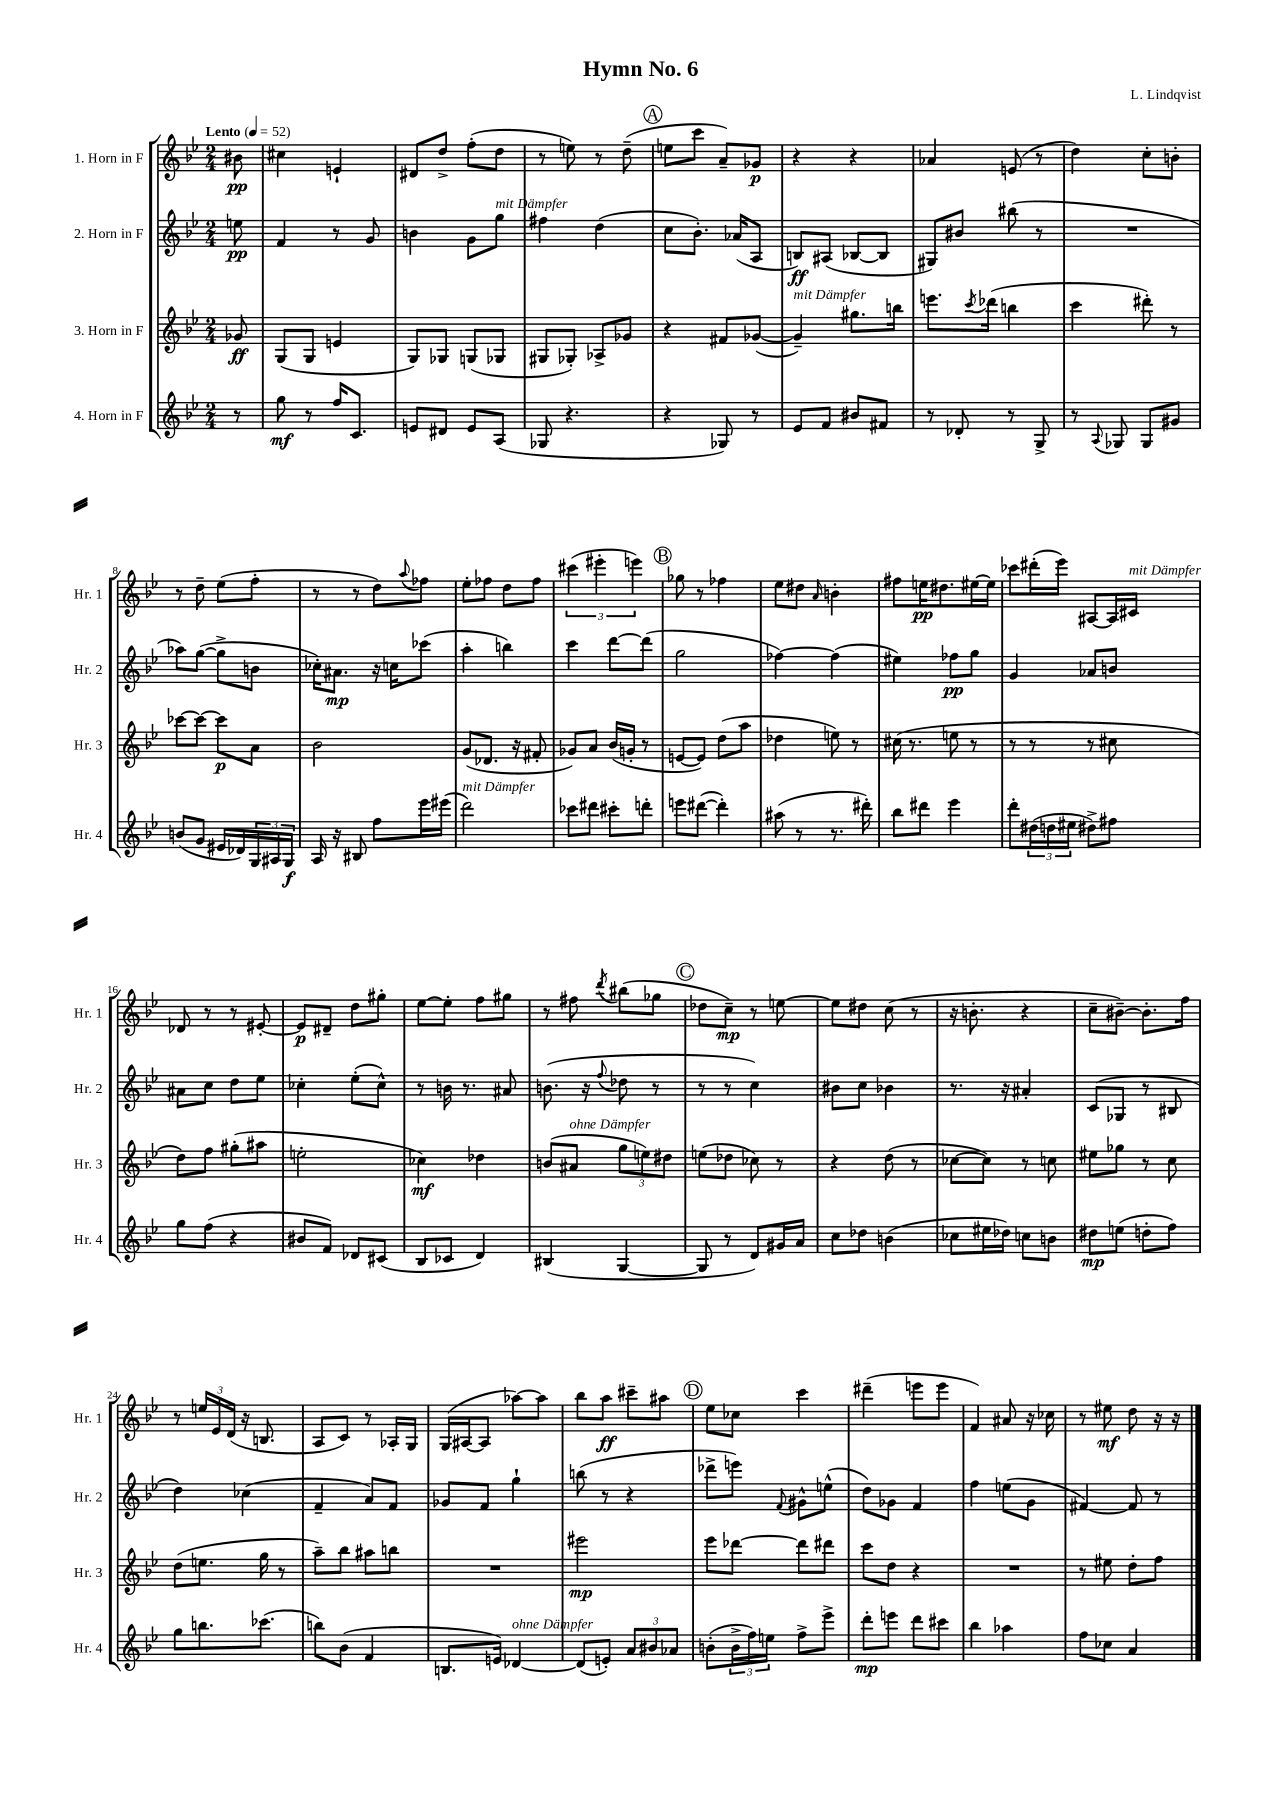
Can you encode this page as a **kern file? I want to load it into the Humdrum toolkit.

**kern	**dynam	**kern	**dynam	**kern	**dynam	**kern	**dynam
*part4	*part4	*part3	*part3	*part2	*part2	*part1	*part1
*staff4	*staff4	*staff3	*staff3	*staff2	*staff2	*staff1	*staff1
*I"4. Horn in F	*	*I"3. Horn in F	*	*I"2. Horn in F	*	*I"1. Horn in F	*
*I'Hr. 4	*	*I'Hr. 3	*	*I'Hr. 2	*	*I'Hr. 1	*
*clefG2	*	*clefG2	*	*clefG2	*	*clefG2	*
*k[b-e-]	*	*k[b-e-]	*	*k[b-e-]	*	*k[b-e-]	*
*M2/4	*	*M2/4	*	*M2/4	*	*M2/4	*
*MM52	*	*MM52	*	*MM52	*	*MM52	*
=	=	=	=	=	=	=	=
!	!	!	!	!	!	!LO:TX:a:B:t=Lento	!
8r	.	8g-X/	ff	8een\	pp	8b#X\	pp
=1	=1	=1	=1	=1	=1	=1	=1
8gg\	mf	(8G/L	.	4f/	.	4cc#X\	.
8r	.	8G/J	.	.	.	.	.
16ff/KL	.	4en/	.	8r	.	4en`/	.
8.c/J	.	.	.	.	.	.	.
.	.	.	.	8g/	.	.	.
=2	=2	=2	=2	=2	=2	=2	=2
8en/L	.	8G/L)	.	4bn\	.	8d#X/L	.
8d#X/J	.	8G-X/J	.	.	.	8dd^/J	.
8e/L	.	(8Gn/L	.	8g\L	.	(8ff'\L	.
!	!	!	!	!LO:TX:a:i:t=mit Dämpfer	!	!	!
(8A/J	.	8G-X/J	.	8gg\J	.	8dd\J	.
=3	=3	=3	=3	=3	=3	=3	=3
8G-X/	.	8G#X/L	.	4ff#X\	.	8r	.
4.r	.	8G-X'/J)	.	.	.	8een\)	.
.	.	8A-X^/L	.	(4dd\	.	8r	.
.	.	8g-X/J	.	.	.	(8dd~\	.
!!LO:REH:place=s1:t=A
=4	=4	=4	=4	=4	=4	=4	=4
4r	.	4r	.	8cc\L	.	8een\L	.
.	.	.	.	8.b-'\J)	.	8ccc\J	.
8G-X/)	.	8f#X/L	.	.	.	8a~/L)	.
.	.	.	.	(16a-X/KL	.	.	.
8r	.	([8g-X/J	.	8A/J	.	8g-X/J	p
=5	=5	=5	=5	=5	=5	=5	=5
!	!	!LO:TX:a:i:t=mit Dämpfer	!	!	!	!	!
8e-/L	.	4g-~/])	.	8Bn/L)	ff	4r	.
8f/J	.	.	.	(8A#X/J	.	.	.
8b#X/L	.	8.gg#X\L	.	[8B-X/L	.	4r	.
8f#X/J	.	.	.	8B-/J]	.	.	.
.	.	16bbn\Jk	.	.	.	.	.
=6	=6	=6	=6	=6	=6	=6	=6
8r	.	8.eeen\L	.	8G#X/L)	.	4a-X/	.
8d-X'/	.	.	.	8b#X/J	.	.	.
.	.	8qccc/	.	.	.	.	.
.	.	(16ddd-X\Jk	.	.	.	.	.
8r	.	4bbn\	.	(8bb#X\	.	(8en/	.
8G^/	.	.	.	8r	.	8r	.
=7	=7	=7	=7	=7	=7	=7	=7
8r	.	4ccc\	.	2r	.	4dd\)	.
8qqA/	.	.	.	.	.	.	.
8G-X/	.	.	.	.	.	.	.
8G-/L	.	8ddd#X'\)	.	.	.	8cc'\L	.
8g#X/J	.	8r	.	.	.	8bn'\J	.
!!LO:LB:g=z
=8	=8	=8	=8	=8	=8	=8	=8
(8bn/L	.	[8ccc-X\L	.	8aa-X\L)	.	8r	.
8g/J	.	8ccc-\J_	.	([8gg\J	.	8dd~\	.
16e#X/LL	.	8ccc-\L]	p	8gg^\L]	.	(8ee-\L	.
16d-X/)	.	.	.	.	.	.	.
24G/	.	8a\J	.	8bn\J	.	8ff'\J	.
24A#X/	.	.	.	.	.	.	.
24G/JJ	f	.	.	.	.	.	.
=9	=9	=9	=9	=9	=9	=9	=9
16A/	.	2b-\	.	16cc-X'\KL)	.	8r	.
16r	.	.	.	8.a#X\J	mp	.	.
8B#X/	.	.	.	.	.	8r	.
8ff\L	.	.	.	16r	.	8dd\L)	.
.	.	.	.	16ccn\KL	.	.	.
.	.	.	.	.	.	8qqaa/	.
16eee-\L	.	.	.	(8ccc-X\J	.	8ff-X\J	.
(16eee#X\JJ	.	.	.	.	.	.	.
=10	=10	=10	=10	=10	=10	=10	=10
!LO:TX:a:i:t=mit Dämpfer	!	!	!	!	!	!	!
2ddd\)	.	(8g/L	.	4aa'\	.	8ee-'\L	.
.	.	8.d-X/J	.	.	.	8ff-X\J	.
.	.	.	.	4bbn\)	.	8dd\L	.
.	.	16r	.	.	.	.	.
.	.	8f#X'/	.	.	.	8ff-\J	.
=11	=11	=11	=11	=11	=11	=11	=11
8ccc-X\L	.	8g-X/L)	.	4ccc\	.	(6ccc#X\	.
8ddd#X\J	.	8a/J	.	.	.	.	.
.	.	.	.	.	.	6eee#X'\	.
8ccc#X'\L	.	(16b-/LL	.	[8ddd\L	.	.	.
.	.	16gn'/JJ	.	.	.	.	.
.	.	.	.	.	.	6eeen\)	.
8dddn'\J	.	8r	.	(8ddd\J]	.	.	.
!!LO:REH:place=s1:t=B
=12	=12	=12	=12	=12	=12	=12	=12
8eeen\L	.	[8en/L	.	2gg\	.	8gg-X\	.
([8ddd#X\J	.	8e/J])	.	.	.	8r	.
4ddd#'\])	.	(8dd\L	.	.	.	4ff-X\	.
.	.	8aa\J	.	.	.	.	.
=13	=13	=13	=13	=13	=13	=13	=13
(8aa#X\	.	4dd-X\	.	[4ff-X\)	.	8ee-\L	.
8r	.	.	.	.	.	8dd#X\J	.
.	.	.	.	.	.	16qqa/	.
8.r	.	8een\)	.	(4ff-\]	.	4bn'\	.
.	.	8r	.	.	.	.	.
16ddd#X'\)	.	.	.	.	.	.	.
=14	=14	=14	=14	=14	=14	=14	=14
8bb-\L	.	(16cc#X\	.	4ee#X\)	.	8ff#X\L	.
.	.	8.r	.	.	.	.	.
8ddd#X\J	.	.	.	.	.	16een\K	pp
.	.	.	.	.	.	8.dd#X\	.
4eee-\	.	8een\	.	8ff-X\L	pp	.	.
.	.	8r	.	8gg\J	.	[16ee#X\L	.
.	.	.	.	.	.	16ee#\JJ]	.
=15	=15	=15	=15	=15	=15	=15	=15
8ddd'\L	.	8r	.	4g/	.	8ccc-X\L	.
(24dd#X\L	.	8r	.	.	.	(16ddd#X'\L	.
24ddn\	.	.	.	.	.	.	.
.	.	.	.	.	.	16eee-\JJ)	.
24ee#X\JJ	.	.	.	.	.	.	.
8dd#X^\L)	.	8r	.	8a-X/L	.	[8A#X/L	.
8ff#X\J	.	8cc#X\	.	8bn/J	.	16A#/L]	.
!	!	!	!	!	!	!LO:TX:a:i:t=mit Dämpfer	!
.	.	.	.	.	.	16c#X/JJ	.
!!LO:LB:g=z
=16	=16	=16	=16	=16	=16	=16	=16
8gg\L	.	8dd\L)	.	8a#X\L	.	8d-X/	.
(8ff\J	.	8ff\J	.	8cc\J	.	8r	.
4r	.	(8gg#X'\L	.	8dd\L	.	8r	.
.	.	8aa#X\J	.	8ee-\J	.	[8e#X'/	.
=17	=17	=17	=17	=17	=17	=17	=17
8b#X/L	.	2een'\	.	4cc-X'\	.	8e#/L]	p
8f/J)	.	.	.	.	.	8d#X~/J	.
8d-X/L	.	.	.	(8ee-'\L	.	8dd\L	.
(8c#X/J	.	.	.	8cc-^^\J)	.	8gg#X'\J	.
=18	=18	=18	=18	=18	=18	=18	=18
8B-/L	.	4cc-X\)	mf	8r	.	[8ee-\L	.
8c-X/J	.	.	.	16bn\	.	8ee-'\J]	.
.	.	.	.	8.r	.	.	.
4d/)	.	4dd-X\	.	.	.	8ff\L	.
.	.	.	.	8a#X/	.	8gg#X\J	.
=19	=19	=19	=19	=19	=19	=19	=19
(4B#X/	.	(8bn/L	.	(8.bn\	.	8r	.
!	!	!LO:TX:a:i:t=ohne Dämpfer	!	!	!	!	!
.	.	8a#X/J	.	.	.	8ff#X\	.
.	.	.	.	16r	.	.	.
.	.	.	.	8qqff/	.	8qddd/	.
[4G/	.	12gg\L	.	8dd-X\	.	(8bb#X\L	.
.	.	12een\)	.	.	.	.	.
.	.	.	.	8r	.	8gg-X\J	.
.	.	12dd#X\J	.	.	.	.	.
!!LO:REH:place=s1:t=C
=20	=20	=20	=20	=20	=20	=20	=20
8G/]	.	(8een\L	.	8r	.	8dd-X\L	.
8r	.	8dd-X\J	.	8r	.	8cc~\J)	mp
8d/L)	.	8cc-X\)	.	4cc\)	.	8r	.
16g#X/L	.	8r	.	.	.	[8een\	.
16a/JJ	.	.	.	.	.	.	.
=21	=21	=21	=21	=21	=21	=21	=21
8cc\L	.	4r	.	8b#X\L	.	8ee\L]	.
8dd-X\J	.	.	.	8cc\J	.	8dd#X\J	.
(4bn\	.	(8dd\	.	4b-X\	.	(8cc\	.
.	.	8r	.	.	.	8r	.
=22	=22	=22	=22	=22	=22	=22	=22
8cc-X\L	.	[8cc-X\L	.	8.r	.	16r	.
.	.	.	.	.	.	8.bn'\	.
16ee#X\L	.	8cc-\J])	.	.	.	.	.
16dd-X\JJ)	.	.	.	16r	.	.	.
8ccn\L	.	8r	.	4a#X'/	.	4r	.
8bn\J	.	8ccn\	.	.	.	.	.
=23	=23	=23	=23	=23	=23	=23	=23
8dd#X\L	mp	8ee#X\L	.	(8c/L	.	8cc~\L	.
(8een\J	.	8gg-X\J	.	8G-X/J	.	[8b#X~\J)	.
8ddn'\L	.	8r	.	8r	.	8.b#'\L]	.
8ff\J)	.	8cc\	.	8B#X/	.	.	.
.	.	.	.	.	.	16ff\Jk	.
!!LO:LB:g=z
=24	=24	=24	=24	=24	=24	=24	=24
8gg\L	.	(8dd\L	.	4dd\)	.	8r	.
8.bbn\	.	8.een\J	.	.	.	24een/LL	.
.	.	.	.	.	.	24e-/	.
.	.	.	.	.	.	(24d/JJ	.
.	.	.	.	(4cc-X\	.	16r	.
(8.ccc-X\J	.	16gg\	.	.	.	8.Bn/	.
.	.	8r	.	.	.	.	.
=25	=25	=25	=25	=25	=25	=25	=25
8bbn\L)	.	8aa~\L)	.	4f~/	.	8A/L	.
(8b-\J	.	8bb-\J	.	.	.	8c/J)	.
4f/	.	8aa#X\L	.	8a/L)	.	8r	.
.	.	8bbn\J	.	8f/J	.	16A-X'/LL	.
.	.	.	.	.	.	16G/JJ	.
=26	=26	=26	=26	=26	=26	=26	=26
8.Bn/L	.	2r	.	8g-X/L	.	(16G/LL	.
.	.	.	.	.	.	[16A#X/J	.
.	.	.	.	8f/J	.	8A#/J]	.
16en/Jk)	.	.	.	.	.	.	.
!LO:TX:a:i:t=ohne Dämpfer	!	!	!	!	!	!	!
[4d-X/	.	.	.	4gg`\	.	[8aa-X\L)	.
.	.	.	.	.	.	8aa-\J]	.
=27	=27	=27	=27	=27	=27	=27	=27
(8d-/L]	.	2eee#X\	mp	(8bbn\	.	8bb-\L	.
8en'/J)	.	.	.	8r	.	8aa\J	ff
12a/L	.	.	.	4r	.	8ccc#X~\L	.
12b#X/	.	.	.	.	.	.	.
.	.	.	.	.	.	8aa#X\J	.
12a-X/J	.	.	.	.	.	.	.
!!LO:REH:place=s1:t=D
=28	=28	=28	=28	=28	=28	=28	=28
(8bn'\L	.	8eee-\L	.	8ddd-X^\L	.	8ee-\L	.
24b^\L	.	[8ddd-X\J	.	8eeen\J)	.	8cc-X\J	.
24ff\)	.	.	.	.	.	.	.
24een\JJ	.	.	.	.	.	.	.
.	.	.	.	8qqf/	.	.	.
8ff^\L	.	8ddd-\L]	.	8g#X^^\L	.	4ccc\	.
8eee-^\J	.	8ddd#X\J	.	(8een^^\J	.	.	.
=29	=29	=29	=29	=29	=29	=29	=29
8ddd'\L	mp	8ccc\L	.	8dd\L)	.	(4ddd#X~\	.
8eeen\J	.	8dd\J	.	8g-X\J	.	.	.
8ddd\L	.	4r	.	4f/	.	8eeen\L	.
8ccc#X\J	.	.	.	.	.	8eee\J	.
=30	=30	=30	=30	=30	=30	=30	=30
4bb-\	.	2r	.	4ff\	.	4f/)	.
4aa-X\	.	.	.	(8een\L	.	8a#X/	.
.	.	.	.	8g\J	.	16r	.
.	.	.	.	.	.	16cc-X\	.
=31	=31	=31	=31	=31	=31	=31	=31
8ff\L	.	8r	.	[4f#X/)	.	8r	.
8cc-X\J	.	8ee#X\	.	.	.	8ee#X\	mf
4a/	.	8dd'\L	.	8f#/]	.	8dd\	.
.	.	8ff\J	.	8r	.	16r	.
.	.	.	.	.	.	16r	.
==	==	==	==	==	==	==	==
*-	*-	*-	*-	*-	*-	*-	*-
